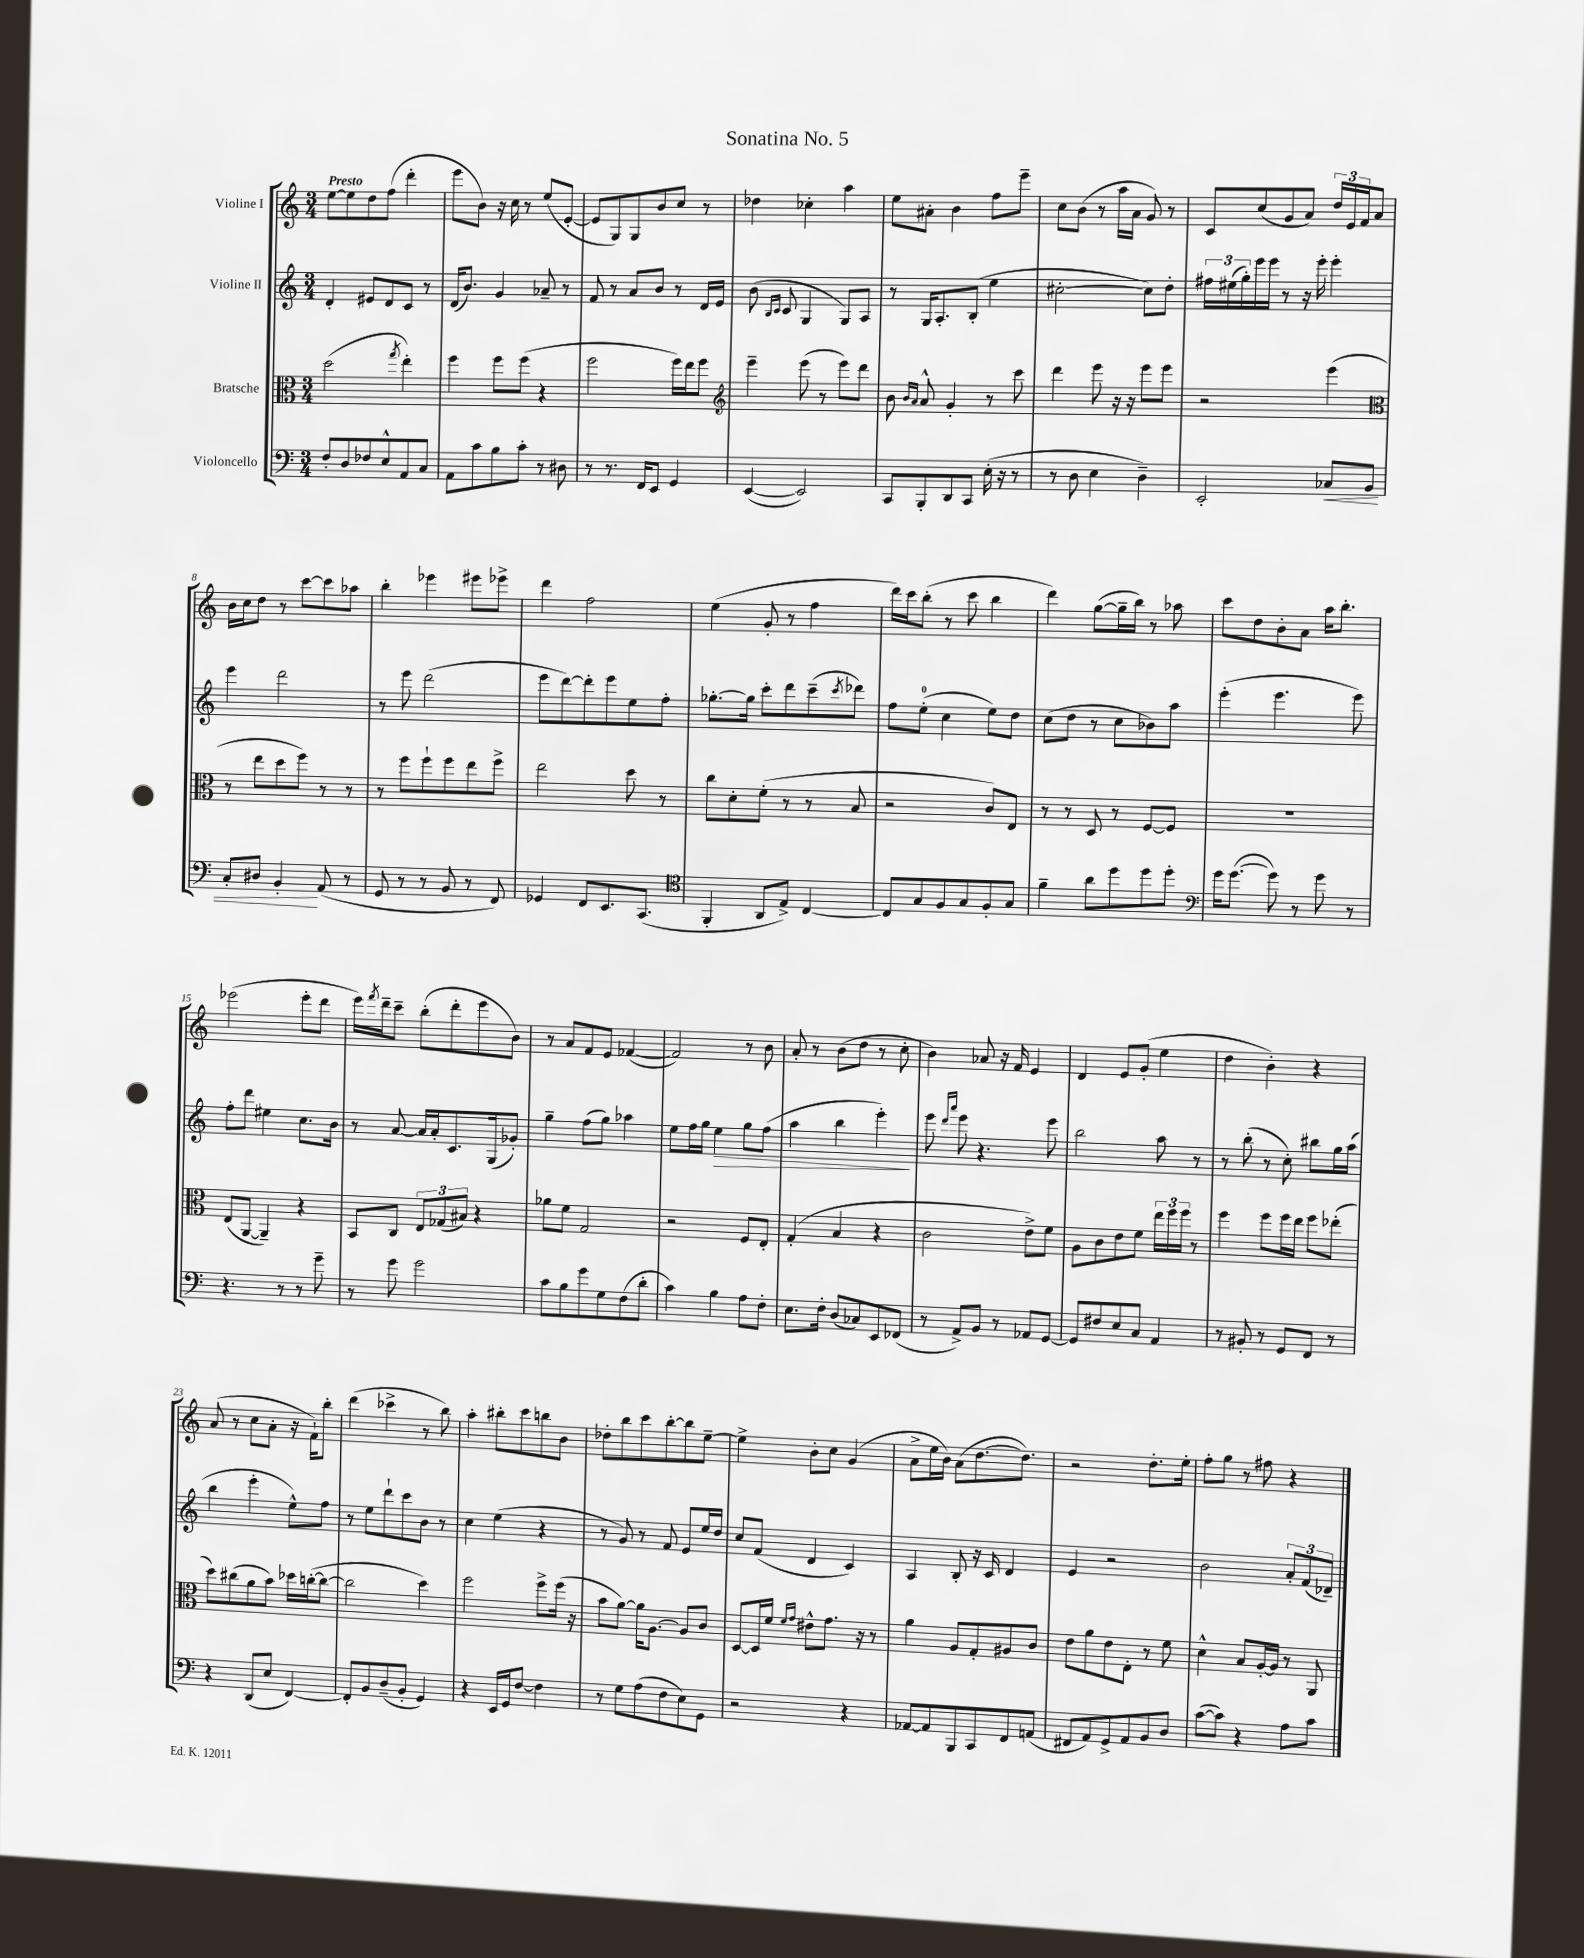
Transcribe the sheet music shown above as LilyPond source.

\header { title = "Sonatina No. 5" }
<<
\new StaffGroup <<
\new Staff = "s0" \with { instrumentName = "Violine I" } {
    \clef treble \key c \major \numericTimeSignature \time 3/4 \tempo "Presto"
    e''8~ e''8 d''8 f''8( d'''4-. |
    e'''8 b'8) r16 c''16 r8 e''8( e'8~-. |
    e'8 g8) g8 b'8 c''8 r8 |
    des''4 ces''4-. a''4 |
    e''8 ais'8-. b'4 f''8 e'''8-- |
    c''8 b'8( r8 a''16 a'16 g'8) r8 |
    c'8 c''8( g'8 a'8) \tuplet 3/2 { d''16 e'16 f'16 } a'8 |
    b'16 c''16 d''8 r8 c'''8~ c'''8 aes''8 |
    b''4-. ees'''4 eis'''8 ees'''8-> |
    d'''4 f''2 |
    e''4( g'8-. r8 f''4 |
    d'''16) c'''16 b''8-.( r8 c'''8 b''4 |
    d'''4) g''8~( g''16-- b''16) r8 aes''8 |
    c'''8 d''8 b'8-. a'8 a''16 b''8.-. |
    ees'''2( ees'''8-. d'''8 |
    e'''16) \acciaccatura { f'''8 } d'''16-- c'''8-- b''8-.( d'''8-. e'''8 b'8) |
    r8 a'8 f'8 e'8 fes'4~( |
    fes'2) r8 b'8 |
    a'8-. r8 b'8( d''8 r8 c''8-. |
    b'4) aes'8 r16 f'16 e'4 |
    d'4 e'8 g'8-.( e''4 |
    d''4 b'4-.) r4 |
    a'8( r8 c''8 a'8-. r16 f'16-!) b''8-. |
    d'''4( ces'''4-> r8 b''8) |
    a''4-. bis''8-. c'''8 b''8 b'8 |
    des''8-. b''8 c'''8 b''8~-. b''8 e''8~-- |
    e''4-> b'8-. c''8 g'4( |
    a'8-> e''16 b'16) a'8( d''8.~ d''8.) |
    r2 d''8.-. e''16-. |
    f''8-. g''8 r8 fis''8 r4 \bar "|." |
}
\new Staff = "s1" \with { instrumentName = "Violine II" } {
    \clef treble \key c \major \numericTimeSignature \time 3/4
    d'4-. eis'8 d'8 c'8 r8 |
    d'16( b'8.) g'4 aes'8-- r8 |
    f'8 r8 a'8 b'8 r8 d'16 e'16 |
    b'8( \grace { b16 c'16 } c'8 g4 g8) a8 |
    r8 g16 a8.-. b8-.( e''4 |
    cis''2~-. cis''8) d''8-. |
    \tuplet 3/2 { fis''16 eis''16( g''16-.) } e'''16 e'''16 r8 r16 e'''16-. e'''4-. |
    e'''4 d'''2 |
    r8 e'''8 d'''2( |
    e'''8 d'''8~) d'''8-. e'''8 e''8 f''8-. |
    ges''8.~-. ges''16 c'''8-. d'''8 c'''8--( \acciaccatura { c'''8 } des'''8) |
    f''8 e''8-0-.( c''4 e''8) d''8 |
    c''8( d''8 r8 c''8 bes'8) a''8 |
    e'''4-.( e'''4. e'''8) |
    f''8-. d'''8 eis''4 c''8. b'16 |
    r8 a'8~ a'16 a'16-. c'8. g16( ges'8-.) |
    g''4-- f''8( g''8) aes''4 |
    e''8 f''16 g''16 e''4\> g''8 f''8( |
    a''4 b''4 e'''4-.\!) |
    e'''8 \grace { d'''16 a'''16 } e'''8 r4. e'''8 |
    b''2 a''8 r8 |
    r8 b''8-.( r8 c''8-.) bis''8 g''16 a''16( |
    b''4 e'''4-. e''8-^) f''8 |
    r8 e''8 d'''8-! c'''8 b'8 r8 |
    c''4 e''4( r4 |
    r8 g'8) r8 f'8 e'8 e''16 d''16 |
    c''8 f'8( d'4 c'4) |
    a4 b8-. r16 c'16 d'4 |
    e'4 r2 |
    b'2 \tuplet 3/2 { a'8-. f'8( des'8--) } \bar "|." |
}
\new Staff = "s2" \with { instrumentName = "Bratsche" } {
    \clef alto \key c \major \numericTimeSignature \time 3/4
    d''2( \acciaccatura { g''8 } e''4-.) |
    f''4 f''8 f''8( r4 |
    f''2 f''16) e''16 f''8 |
    \clef treble e'''4-- e'''8( r8 e'''8) d'''8 |
    b'8 \grace { b'16 a'16 } a'8-^ g'4-. r8 c'''8 |
    d'''4 e'''8 r16 r16 e'''8 e'''8 |
    r2 e'''4( |
    \clef alto r8 e''8 d''8 f''8) r8 r8 |
    r8 f''8 f''8-! f''8 e''8 f''8-> |
    e''2 d''8 r8 |
    c''8 d'8-. f'8-.( r8 r8 b8 |
    r2 c'8) e8 |
    r8 r8 d8 r8 f8~ f8 |
    R2. |
    e8( a,8~ a,4--) r4 |
    b,8 c8 \tuplet 3/2 { e8 ges8( bis8) } r4 |
    aes'8 f'8 g2 |
    r2 f8 e8-. |
    g4-.( b4 r4 |
    c'2 e'8->) f'8 |
    a8 c'8 e'8 f'8 \tuplet 3/2 { e''16 f''16 f''16 } r8 |
    f''4 f''8 f''16 e''16 f''8 ees''8-.( |
    d''8) cis''8( a'8 b'8) des''16 c''16~-.( c''8~ |
    c''2 d''4) |
    f''2 f''8-> f''16( r16 |
    b'8 a'8~) a'16 a8.~ a8 c'8 |
    d8~ d16 f'16 \grace { f'16 g'16 } eis'8-^ g'8. r16 r8 |
    a'4 a8 g8-. ais8 c'8 |
    e'8 a'8 e'8 e8-. r8 f'8 |
    d'4-^ b8 a16~-. a16 r8 a,8 \bar "|." |
}
\new Staff = "s3" \with { instrumentName = "Violoncello" } {
    \clef bass \key c \major \numericTimeSignature \time 3/4
    f8-. d8 fes8 e8-^ a,8 c8 |
    a,8 c'8 b8 c'8-. r8 dis8 |
    r8 r8. f,16 e,8 g,4 |
    e,4~( e,2) |
    c,8 b,,8-. d,8 c,8 e16-.( r16 r8 |
    r8 d8 e4 d4--) |
    e,2-. ces8\< b,8 |
    c8-. dis8 b,4-.\! a,8( r8 |
    g,8 r8 r8 b,8 r8 f,8) |
    ges,4 f,8 e,8. c,8.( |
    \clef tenor f,4-. a,8 e8->) c4~ |
    c8 g8 f8 g8 f8-. g8 |
    f'4-- a'8 d''8 d''8 d''8-. |
    \clef bass g'16 g'8.~( g'8) r8 g'8 r8 |
    r4. r8 r8 g'8-- |
    r8 g'8 g'2 |
    c'8 b8 g'8 g8 f8( d'8-. |
    c'4) b4 a8 f8-. |
    e8. f16-. d8( ces8) e,8 fes,8( |
    r8 a,8->) b,8 r8 aes,8 g,8~ |
    g,8 fis8 e8 c8 a,4 |
    r8 bis,8-. r8 g,8 f,8 r8 |
    r4 d,8( e8 f,4~) |
    f,8-. b,8 d8--( b,8-. g,4) |
    r4 e,16 g,16 f8~ f4 |
    r8 g8 a8( f8 e8) g,8 |
    r2 r4 |
    aes,8~ aes,8 b,,8 c,8 f,8 a,8( |
    fis,8 a,8) g,8-> a,8 b,8 d8 |
    c'8~( c'8) r4 a8 c'8 \bar "|." |
}
>>
>>
